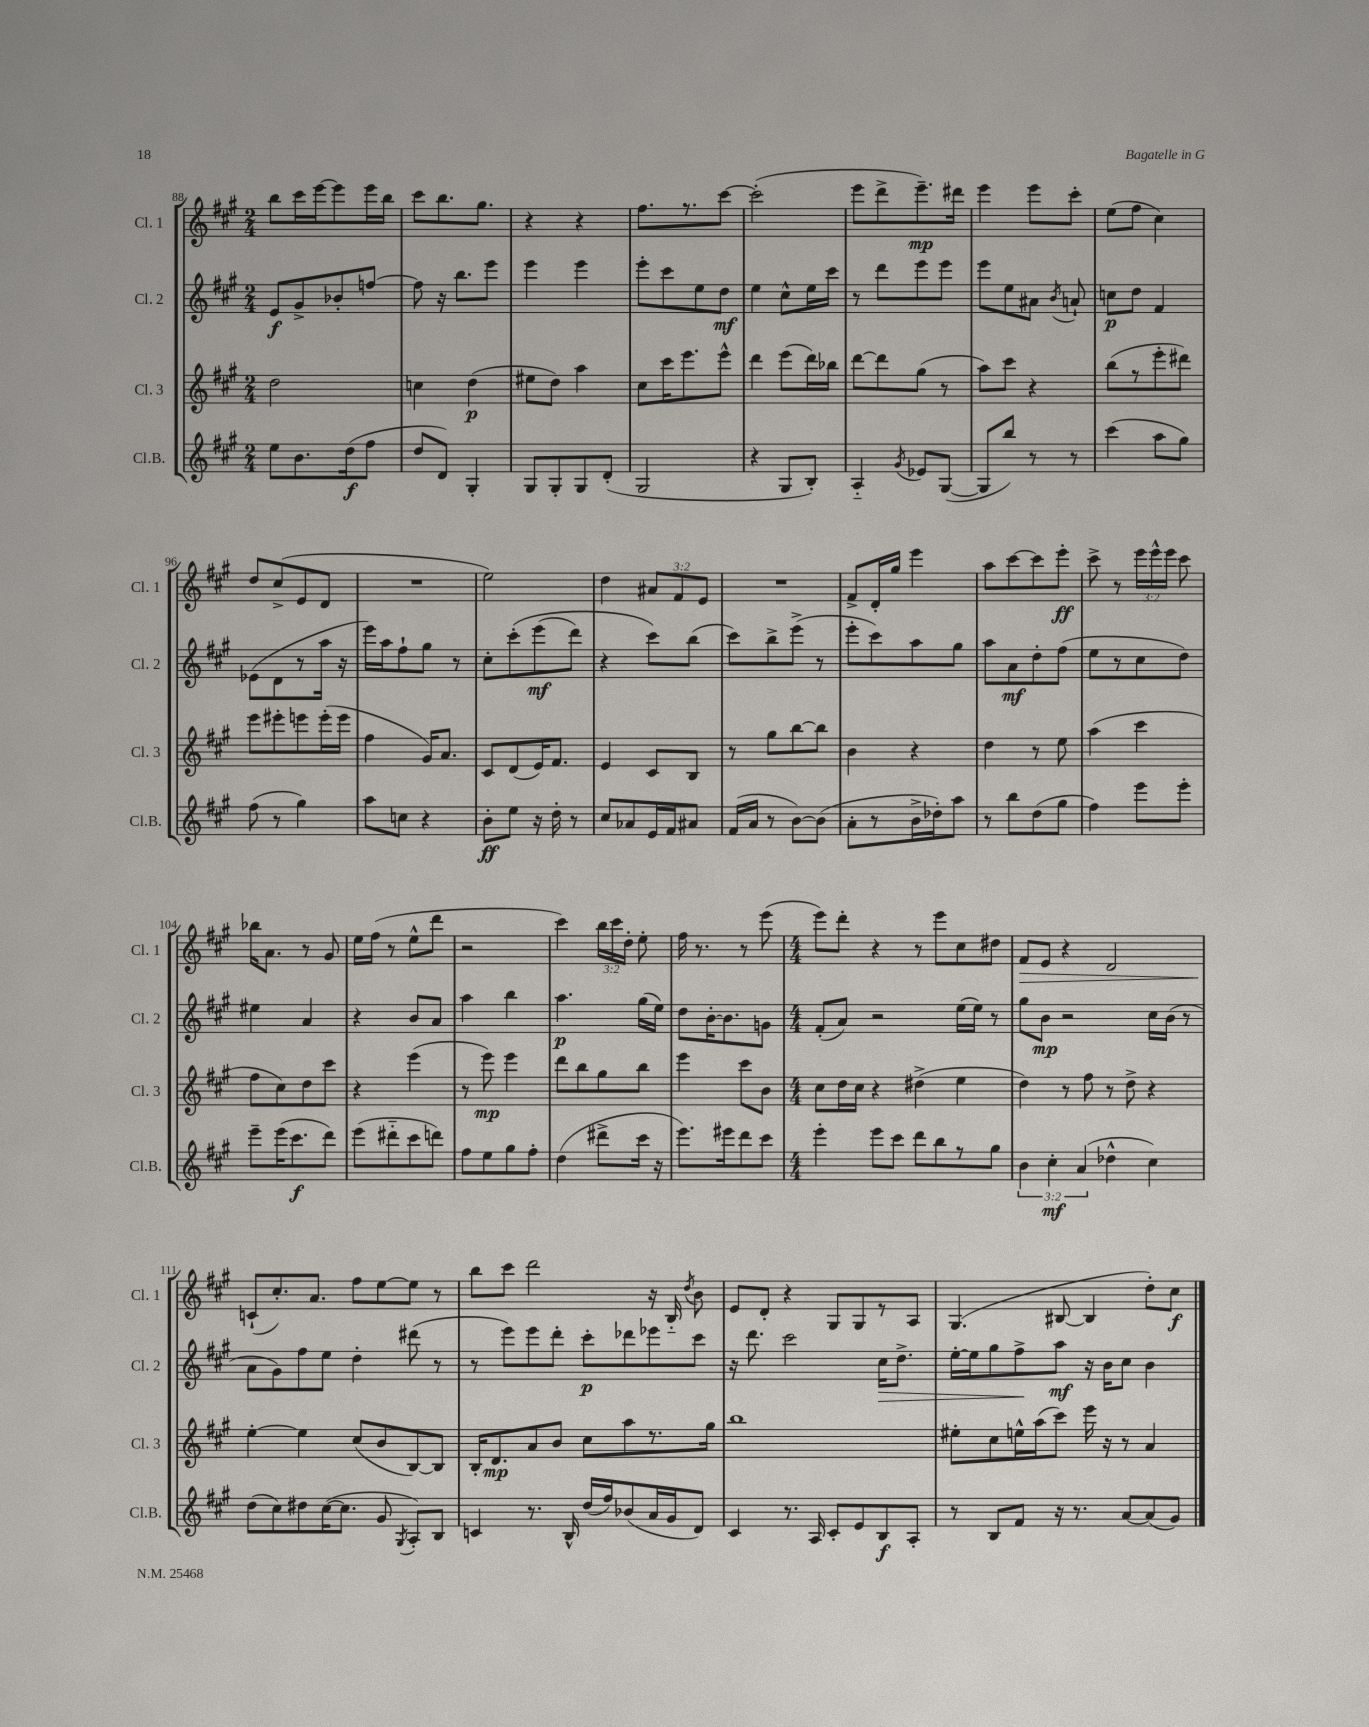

**kern	**kern	**kern	**kern
*staff4	*staff3	*staff2	*staff1
*clefG2	*clefG2	*clefG2	*clefG2
*k[f#c#g#]	*k[f#c#g#]	*k[f#c#g#]	*k[f#c#g#]
*M2/4	*M2/4	*M2/4	*M2/4
8ee	2dd	8e	8bb
8.b	.	8g#^	16ccc#
.	.	.	[16eee
.	.	8b-'	8eee]
(16dd	.	.	.
8ff#	.	[8ff	16eee
.	.	.	16bb
=	=	=	=
8dd	4cc	8ff]	8ccc#
8d)	.	16r	8.bb
.	.	8.bb	.
4G#'	(4dd	.	.
.	.	.	8.gg#
.	.	8eee	.
=	=	=	=
8G#	8ee#	4eee	4r
8G#'	8dd)	.	.
8G#	4aa	4eee	4r
(8d'	.	.	.
=	=	=	=
2G#	8cc#	8eee'	8.ff#
.	16ccc#	8ccc#	.
.	8.eee	.	8.r
.	.	8ee	.
.	8eee^^	8dd	[8ccc#
=	=	=	=
4r	4ddd	4ee	(2ccc#']
8G#	(8eee	8cc#^^	.
8B')	16ddd)	16ee	.
.	16bb-	16ccc#	.
=	=	=	=
4A'~	[8ddd	8r	8eee
.	8ddd]	8ddd	8ddd^
8qg#	.	.	.
8e-	(8gg#	8eee	8.eee~)
([8G#	8r	8eee	.
.	.	.	16ddd#
=	=	=	=
8G#]	8aa)	8eee	4eee
8bb)	8ccc#	8ee	.
8r	4r	8a#	8eee
.	.	8qb	.
8r	.	8a`	8ccc#'
=	=	=	=
(4ccc#	(8bb	8cc	(8ee
.	8r	8dd	8ff#
8aa	8eee'	4f#	4cc#)
8gg#)	8ddd#)	.	.
=	=	=	=
(8ff#	8eee	(8e-	8dd
8r	8eee#'	8d	(8cc#^
4gg#)	8eee	8r	8e
.	(16eee'	16aa	8d
.	16eee	16r	.
=	=	=	=
8aa	4ff#	16eee)	2r
.	.	16aa	.
8cc	.	8ff#`	.
4r	16g#)	8gg#	.
.	8.a	.	.
.	.	8r	.
=	=	=	=
8b'	8c#	8cc#'	2ee)
8ee	(8d	&(8ccc#'	.
16r	16e)	(8eee	.
16dd'	8.f#	.	.
8r	.	8ddd)	.
=	=	=	=
8cc#	4e	4r	4dd
8a-	.	.	.
16e	8c#	8ccc#&)	12a#
16f#	.	.	.
.	.	.	12f#
8a#	8B	(8bb	.
.	.	.	12e
=	=	=	=
(16f#	8r	8ccc#)	2r
16a	.	.	.
8r	8gg#	8bb^	.
[8b)	[8bb	(8eee^	.
(8b]	8bb]	8r	.
=	=	=	=
8a'	4b	8eee'	8f#^
8r	.	8ccc#)	16d'
.	.	.	16gg#
16b^	4r	8aa	4eee
16dd-')	.	.	.
8aa	.	8gg#	.
=	=	=	=
8r	4dd	8aa	8aa
8bb	.	8a	[8ccc#
(8dd	8r	8dd'	8ccc#]
8gg#	8ee	(8ff#	8eee'
=	=	=	=
4ff#)	(4aa	8ee	8ccc#^
.	.	8r	8r
8eee	4ccc#	8cc#	24eee
.	.	.	24eee^^
.	.	.	24eee
8eee'	.	8dd)	8ccc#
=	=	=	=
8eee~	8ff#	4ee#	16bb-
.	.	.	8.a
(16eee	8cc#)	.	.
8.ccc#	.	.	.
.	8dd	4a	8r
8ddd)	8ccc#	.	8g#
=	=	=	=
(8eee	4r	4r	16ee
.	.	.	(16ff#
8ddd#'~	.	.	8r
8ccc#	(4eee	8b	8ee^^
8ddd)	.	8a	8ddd
=	=	=	=
8ff#	8r	4aa	2r
8ee	8eee)	.	.
8gg#	4eee	4bb	.
8ff#'	.	.	.
=	=	=	=
(4dd	8ddd	4.aa	4ccc#)
.	8bb	.	.
8ddd#^	8gg#	.	24bb
.	.	.	24ccc#
.	.	.	24dd'
16ccc#	8bb	(16gg#	8ee'
16r	.	16ee)	.
=	=	=	=
8.eee)	4eee	8dd	16ff#
.	.	.	8.r
.	.	[16b'	.
16eee#	.	8.b]	.
8ddd	8ccc#	.	8r
8ccc#	8b	8g	(8eee
=	=	=	=
*M4/4	*M4/4	*M4/4	*M4/4
4eee'	8cc#	(8f#'	8eee)
.	16dd	8a)	8ddd'
.	16cc#	.	.
8eee	4r	2r	4r
8ccc#	.	.	.
8ddd	(4dd#^	.	8r
8bb	.	.	8eee
8r	4ee	(16ee	8cc#
.	.	16ee)	.
8gg#	.	8r	8dd#
=	=	=	=
6b	4dd)	8gg#	8f#
.	.	8b	8e
6cc#'	.	.	.
.	8r	2r	4r
(6a	.	.	.
.	8ff#	.	.
4dd-^^	8r	.	2d
.	8dd^	.	.
4cc#)	4r	16cc#	.
.	.	(16b	.
.	.	8r	.
=	=	=	=
(8dd	[4ee'	8a	(8c`
8cc#)	.	8g#)	8.cc#')
8dd#	4ee]	8ff#	.
.	.	.	8.a
([16cc#	.	8ee	.
8.cc#]	.	.	.
.	(8cc#	4dd'	8ff#
8g#	8b	.	[8ee
8qG#	.	.	.
8A')	[8B)	(8ddd#	8ee]
8B	8B]	8r	8r
=	=	=	=
4c	16B'	8r	8bb
.	8.d	.	.
.	.	8eee)	8ccc#
8.r	8a	8eee	2ddd
.	8b	8ddd'	.
16B^^	.	.	.
(16dd	8cc#	8ccc#'	.
16ff#)	.	.	.
(8b-	8aa	8ddd-	.
16a	8.r	8eee-	16r
16g#	.	.	16B'~
.	.	.	8qdd
8d)	.	8ccc#	8b
.	16gg#	.	.
=	=	=	=
4c#	1bb	16r	8e
.	.	8.ddd	.
.	.	.	8d'
8.r	.	2ccc#	4r
16A	.	.	.
8c#'	.	.	8G#
8e	.	.	8G#
8B	.	16cc#	8r
.	.	8.dd^	.
8A'	.	.	8A
=	=	=	=
8r	8ee#'	[16ee'	(4.G#
.	.	16ee]	.
8B	8cc#	8gg#	.
8f#	16ee^^	8ff#^	.
.	(16aa	.	.
16r	8ccc#)	8aa	[8B#
8.r	.	.	.
.	16eee	16r	4B#]
.	16r	16b	.
[8a	8r	8cc#	.
(8a]	4a	4b	8dd')
8g#)	.	.	8cc#
==	==	==	==
*-	*-	*-	*-
